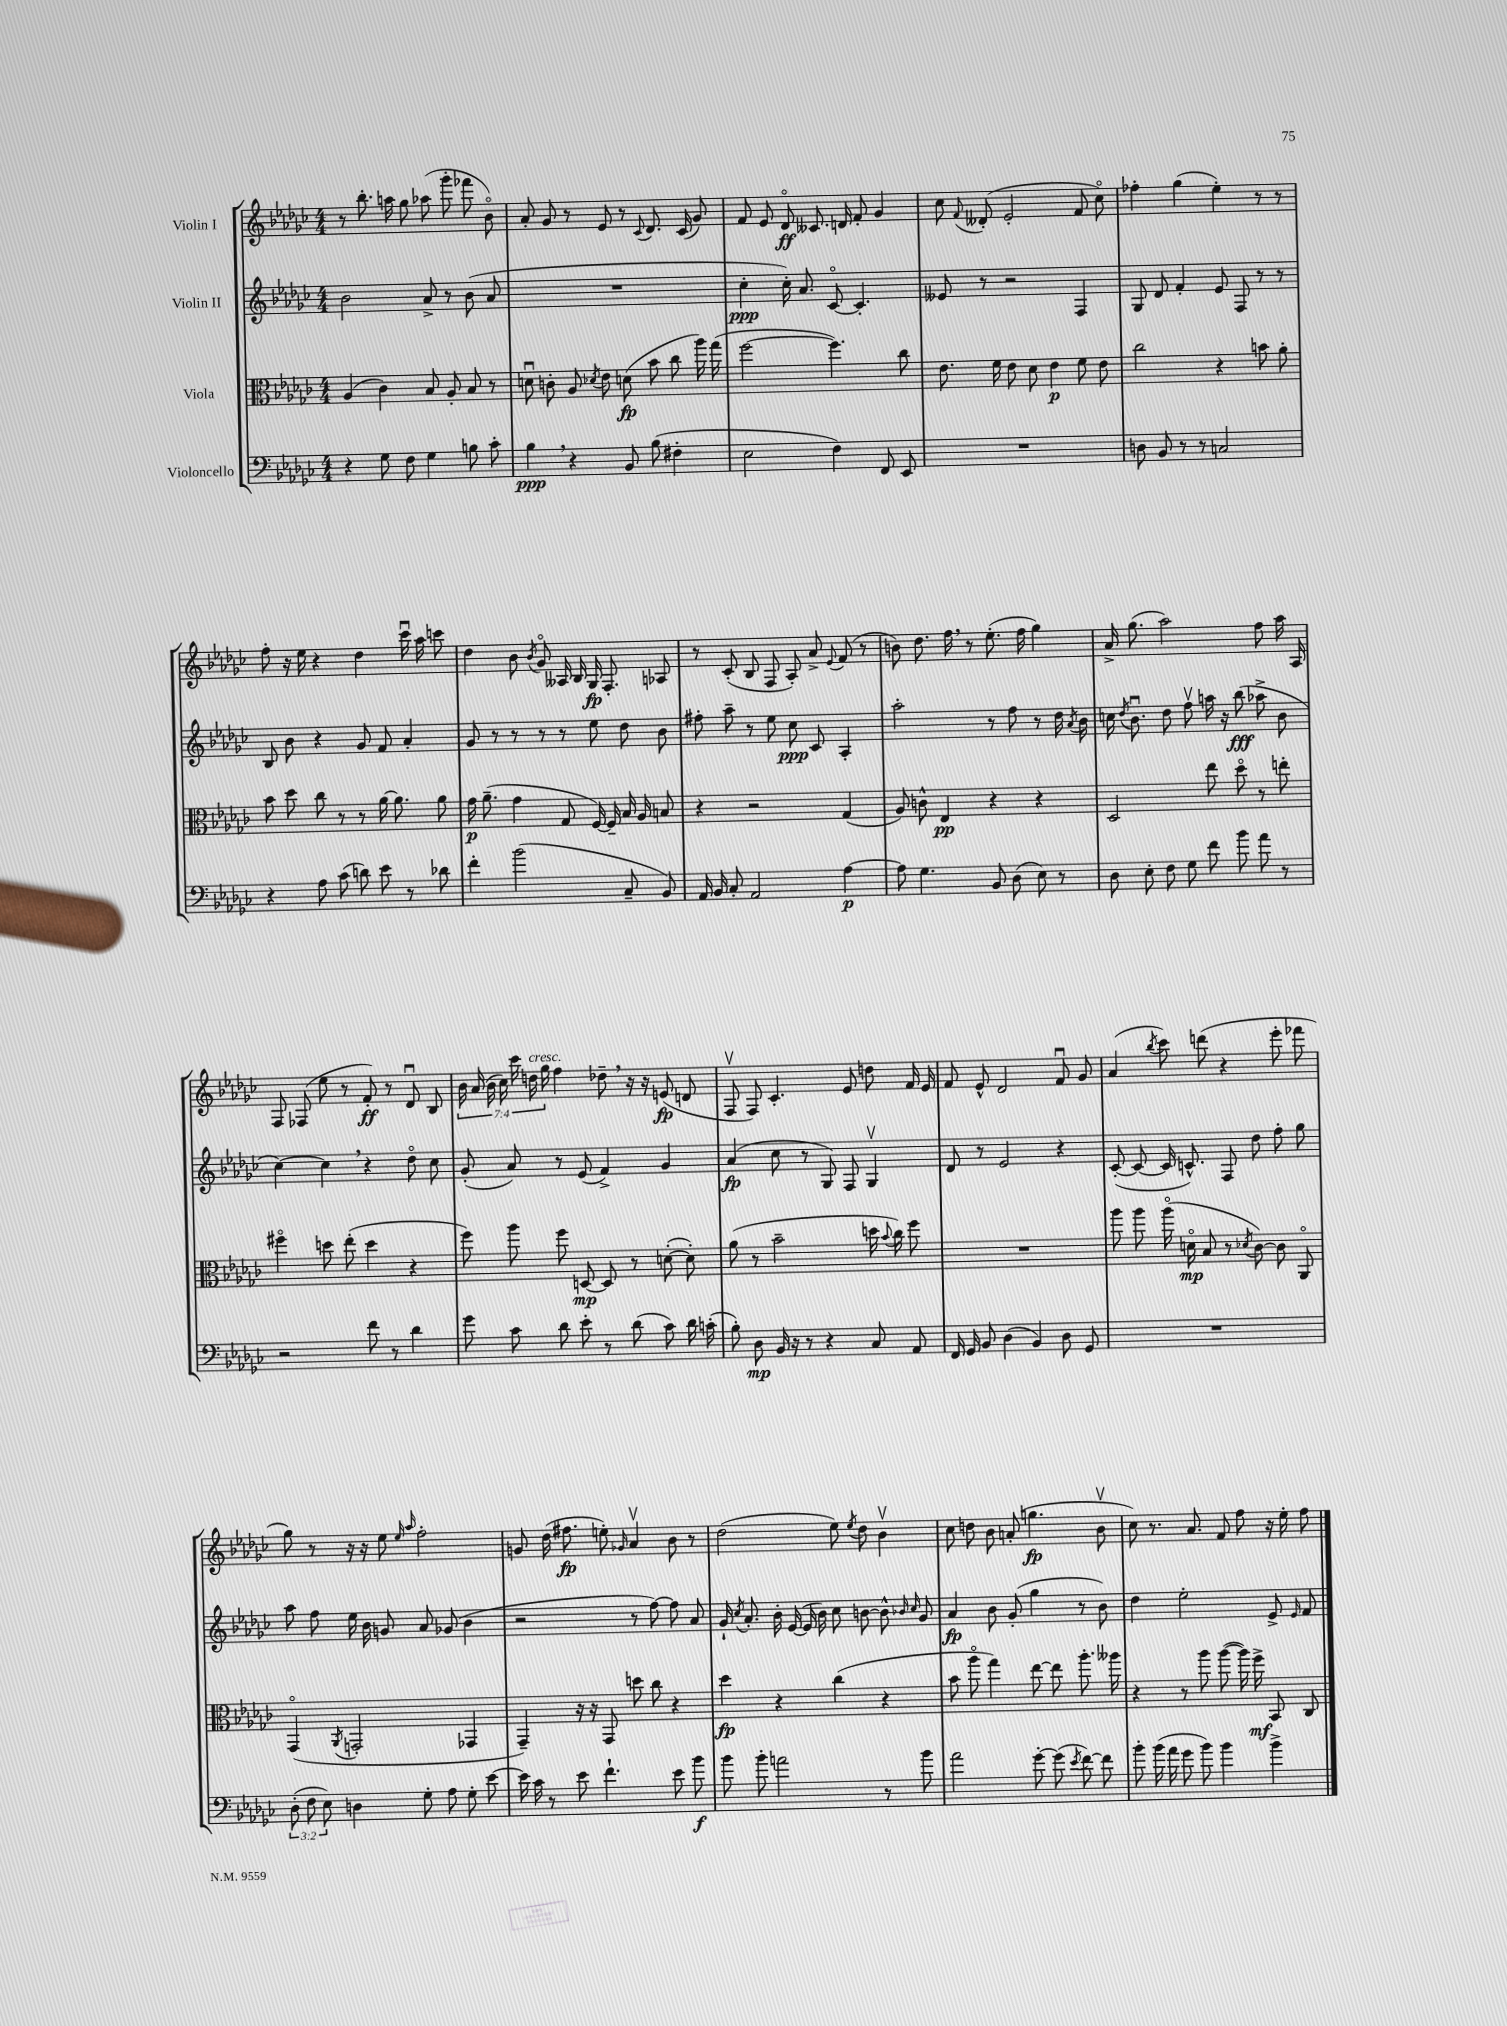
<<
\new StaffGroup <<
\new Staff = "s0" \with { instrumentName = "Violin I" } {
    \clef treble \key ges \major \numericTimeSignature \time 4/4 \override Staff.TupletNumber.text = #tuplet-number::calc-fraction-text
    \autoBeamOff r8 bes''8.-. a''16 ges''8 aes''8( ges'''8-. fes'''8 bes'8\flageolet) |
    aes'8-. ges'8 r8 ees'8 r8 \appoggiatura { ces'8 } des'8. ces'16( ges'8) |
    f'8 ees'8 des'8\flageolet\ff ceses'8. d'16 f'8-. ges'4 |
    ces''8 \appoggiatura { f'8 } deses'8-.( ees'2-. f'8 ces''8\flageolet) |
    fes''4-. ges''4( ees''4-.) r8 r8 |
    f''8-. r16 ees''16 r4 des''4 ces'''16\downbow aes''16 c'''8 |
    des''4 bes'8 \acciaccatura { bes'8 } ges'8\flageolet aeses16 bes16 ges16\fp f8.-. aes8 |
    r8 ces'8-.( bes8 f8 aes8-.) aes'8-> \appoggiatura { ees'8 } f'8( r8 |
    b'8) des''8. f''16 \breathe r8 ees''8.-.( f''16 ges''4) |
    aes'16-> ges''8.( aes''2) f''8 aes''16 aes16 |
    f8 fes8( ees''8 r8 f'8-.\ff) r8 des'8\downbow bes8 |
    \tuplet 7/4 { bes'16 aes'16( bes'16 ces''16) ces'''16 d''16^\markup { \italic "cresc." } ges''16 } f''4 des''8-- \breathe r16 r16 e'8\fp( d'8 |
    f8\upbow f8) ces'4.-. ees'8 d''8 f'16 ees'16 |
    f'8 ees'8-^ des'2 f'8\downbow ges'8 |
    aes'4( \acciaccatura { bes''8 } ces'''8) d'''8( r4 ees'''8-. fes'''8 |
    ges''8) r8 r16 r16 ees''8 \grace { ees''16 aes''16 } f''2-. |
    g'8 des''16( fis''8.\fp e''8-.) \grace { ges'16 } aes'4\upbow bes'8 r8 |
    des''2( ees''8) \acciaccatura { ees''8 } des''8 bes'4\upbow |
    ces''8 d''8 bes'8 a'8-.( g''4.\fp bes'8\upbow |
    ces''8) r8. aes'8. f'8 f''8 r16 ees''16-. f''8 \bar "|." |
}
\new Staff = "s1" \with { instrumentName = "Violin II" } {
    \clef treble \key ges \major \numericTimeSignature \time 4/4
    \autoBeamOff bes'2 aes'8-> r8 bes'8( aes'8 |
    R1 |
    ces''4-.\ppp ces''16-.) aes'8. ces'8~\flageolet ces'4.-. |
    eeses'8 r8 r2 f4 |
    ges8 des'8 f'4-. ees'8 f8 r8 r8 |
    bes8 bes'8 r4 ges'8 f'8 aes'4-. |
    ges'8 r8 r8 r8 r8 ees''8 des''8 bes'8 |
    fis''8-. aes''8-- r8 ees''8 ces''8\ppp ces'8 aes4-. |
    aes''2-. r8 f''8 r8 des''16 \acciaccatura { aes'8 } bes'16 |
    c''16 \acciaccatura { des''8 } bes'8.\downbow des''8 f''8\upbow a''16 r16 bes''8\fff( aes''8-> bes'8 |
    ces''4~) ces''4 \breathe r4 des''8\flageolet ces''8 |
    ges'8-.( aes'8) r8 ees'8( f'4->) ges'4 |
    aes'4\fp( ces''8 r8 ges8) f8 ges4\upbow |
    des'8 r8 ees'2 r4 |
    ces'8~-.( ces'8~ ces'16 c'8.-^) f8 des''8 f''8-. ges''8 |
    aes''8 f''8 ees''16 bes'16 g'8 aes'8 ges'8( bes'4 |
    r2 r8 f''8~) f''8 aes'8 |
    ges'16-! \acciaccatura { ces''8 } aes'8.-. bes'16-. ees'16~( ees'16 bes'16) ces''8 b'8~ b'8-^ \grace { bes'16 ces''16 } ges'8 |
    aes'4\fp bes'8 ges'8-.( ges''4 r8 bes'8) |
    des''4 ees''2-. ees'8-> \grace { ees'16 } f'8 \bar "|." |
}
\new Staff = "s2" \with { instrumentName = "Viola" } {
    \clef alto \key ges \major \numericTimeSignature \time 4/4
    \autoBeamOff aes4( ces'4) bes8 aes8-. bes8 r8 |
    d'8\downbow c'8-. aes8 \acciaccatura { des'8 } ees'8 d'8\fp( bes'8 ces''8 aes''16) ges''16( |
    f''2~ f''4.) ces''8 |
    ees'8. f'16 ees'8 des'8 ees'4\p f'8 ees'8 |
    ces''2 r4 b'8 aes'8-. |
    bes'8 des''8 ces''8 r8 r8 aes'16~ aes'8. aes'8 |
    ges'16\p aes'8.--( ges'4 ges8 f16~) f16-- bes16 aes16 b8 |
    r4 r2 ges4( |
    aes8) c'8-^ ees4\pp r4 r4 |
    des2 ees''8 des''8\flageolet r8 e''8-. |
    fis''4\flageolet d''8 ees''8-.( d''4 r4 |
    f''8) aes''8 f''8 d8~\mp d8 r8 d'8~-.( d'8-.) |
    aes'8( r8 bes'2-- d''16 \appoggiatura { bes'8 } ces''16) f''8 |
    R1 |
    aes''8 aes''8 aes''16\flageolet( d'16\flageolet\mp bes8 r8 \acciaccatura { des'8 } ces'8~) ces'8 aes,8\flageolet |
    ges,4\flageolet( \acciaccatura { aes,8 } g,2-. ges,4 |
    ges,4--) r16 r16 ges,8 d''8 ces''8 r4 |
    des''4\fp r4 ces''4( r4 |
    bes'8 aes''8\flageolet ges''4) ees''8~ ees''8 aes''8.-. aeses''16 |
    r4 r8 aes''8 aes''8~( aes''16) f''16->\mf bes,8 ces8 \bar "|." |
}
\new Staff = "s3" \with { instrumentName = "Violoncello" } {
    \clef bass \key ges \major \numericTimeSignature \time 4/4 \override Staff.TupletNumber.text = #tuplet-number::calc-fraction-text
    \autoBeamOff r4 ges8 f8 ges4 b8 ces'8-. |
    bes4\ppp \breathe r4 bes,8 bes8( fis4-. |
    ees2 f4) f,8 ees,8 |
    R1 |
    d8 bes,8 r8 r8 c2 |
    r4 aes8 ces'8( d'8) ees'8 r8 des'8 |
    f'4-. bes'2( ces8-- bes,8) |
    aes,16 bes,16 ces8-. aes,2 aes4~\p |
    aes8 ges4. bes,8 des8( ees8) r8 |
    des8 ees8-. f8 ges8 f'8 bes'8 aes'8 r8 |
    r2 f'8 r8 des'4 |
    ges'8 ces'8 des'8 ees'8-. r8 des'8( ces'8) des'16 c'16-.( |
    bes8-.) des8\mp bes,16 r16 r8 r4 ces8 aes,8 |
    f,16 ges,16 bes,8 des4( bes,4) des8 ges,8 |
    R1 |
    \tuplet 3/2 { des8-.( f8 ees8) } d4 ges8-. aes8 ges8-. ees'8~ |
    ees'16 ces'16 r8 ees'8 f'4.-! ees'8 bes'8\f |
    bes'8 bes'8-. a'2 r8 bes'8 |
    aes'2 ges'8~-. ges'8( \acciaccatura { ees'8 } f'8~) f'8 |
    bes'8-. bes'16( aes'16 ges'8 bes'8) bes'4 bes'4-> \bar "|." |
}
>>
>>
\layout { \context { \Score \remove "Bar_number_engraver" } }
